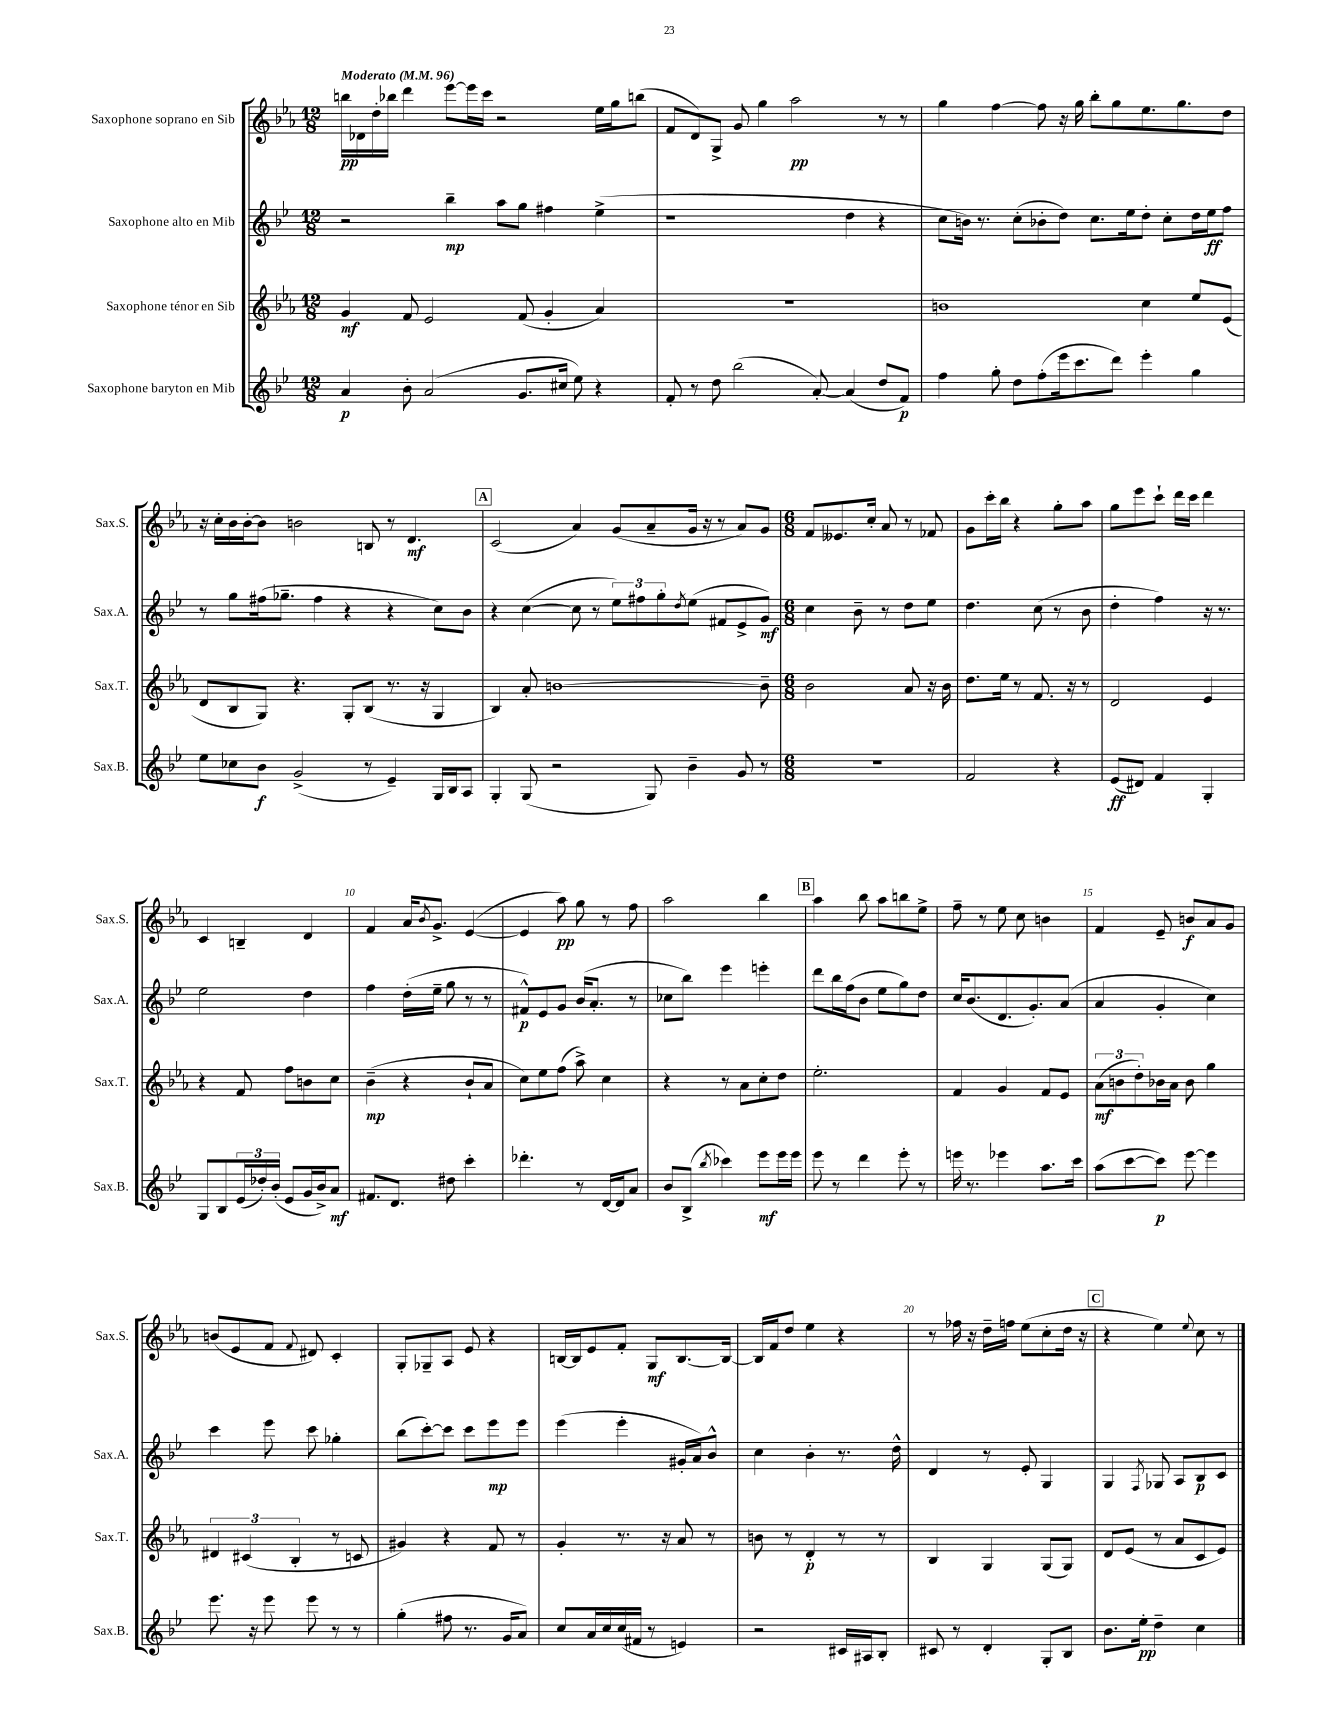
<<
\new StaffGroup <<
\new Staff = "s0" \with { instrumentName = "Saxophone soprano en Sib" shortInstrumentName = "Sax.S." } {
    \clef treble \key ees \major \numericTimeSignature \time 12/8 \tempo "Moderato" 4 = 96
    b''16\pp des'16 d''16-. bes''16 d'''4 ees'''8~ ees'''16 c'''16 r2 ees''16 g''16 b''8( |
    f'8 d'8) g8-> g'8 g''4 aes''2\pp r8 r8 |
    g''4 f''4~ f''8 r16 g''16 bes''8-. g''8 ees''8. g''8. d''8 |
    r16 c''16-. bes'16 bes'16~-. bes'8 b'2 b8 r8 d'4.\mf |
    \mark \markup { \box "A" } c'2( aes'4) g'8( aes'8-- g'16 r16 r8 aes'8) g'8 |
    \numericTimeSignature \time 6/8 f'8 eeses'8. c''16-. aes'8 r8 fes'8 |
    g'8 c'''16-. bes''16 r4 g''8-. aes''8 |
    g''8 ees'''8 c'''8-! d'''16 c'''16 d'''4 |
    c'4 b4-- d'4 |
    f'4 aes'16 \acciaccatura { bes'8 } g'8.-> ees'4~( |
    ees'4 aes''8\pp) g''8 r8 f''8 |
    aes''2 bes''4 |
    \mark \markup { \box "B" } aes''4 bes''8 aes''8 b''8 ees''8-> |
    f''8-- r8 ees''8 c''8 b'4 |
    f'4 ees'8-- b'8\f aes'8 g'8 |
    b'8( ees'8 f'8 \appoggiatura { f'8 } dis'8) c'4-. |
    g8-. ges8-- aes8 ees'8 r4 |
    b16~ b16 ees'8 f'8-. g8\mf b8.~ b16~ |
    b16 f'16 d''8 ees''4 r4 |
    r8 fes''16 r16 d''16-- f''16 ees''8( c''8-. d''16 r16 |
    \mark \markup { \box "C" } r4 ees''4) \appoggiatura { ees''8 } c''8 r8 \bar "|." |
}
\new Staff = "s1" \with { instrumentName = "Saxophone alto en Mib" shortInstrumentName = "Sax.A." } {
    \clef treble \key bes \major \numericTimeSignature \time 12/8
    r2 bes''4--\mp a''8 g''8 fis''4 ees''4->( |
    r1 d''4 r4 |
    c''8 b'16) r8. c''8-.( bes'8-. d''8) c''8. ees''16 d''8-. c''8-. d''16 ees''16\ff f''8 |
    r8 g''8 fis''16( ges''8.-- fis''4 r4 r4 c''8) bes'8 |
    \mark \markup { \box "A" } r4 c''4~( c''8 r8 \tuplet 3/2 { ees''8) fis''8 g''8-. } \acciaccatura { d''8 } ees''8( fis'8 ees'8-> g'8\mf) |
    \numericTimeSignature \time 6/8 c''4 bes'8-- r8 d''8 ees''8 |
    d''4. c''8( r8 bes'8 |
    d''4-. f''4) r16 r8. |
    ees''2 d''4 |
    f''4 d''16-.( ees''16-- g''8 r8 r8 |
    fis'8-^\p) ees'8 g'8 bes'16( a'8.-. r8 |
    ces''8 bes''8) ees'''4 e'''4-. |
    \mark \markup { \box "B" } d'''8 bes''16 f''16( bes'8 ees''8 g''8) d''8 |
    c''16 bes'8.( d'8. g'8.-.) a'8( |
    a'4 g'4-. c''4) |
    c'''4 ees'''8 c'''8 ges''4-. |
    bes''8( c'''8~-.) c'''8 c'''8 ees'''8\mp ees'''8 |
    ees'''4( ees'''4-. gis'16-. a'16) bes'8-^ |
    c''4 bes'4-. r8. d''16-^ |
    d'4 r8 ees'8-. g4 |
    \mark \markup { \box "C" } g4 \acciaccatura { f8 } ges8 a8 bes8\p c'8 \bar "|." |
}
\new Staff = "s2" \with { instrumentName = "Saxophone ténor en Sib" shortInstrumentName = "Sax.T." } {
    \clef treble \key ees \major \numericTimeSignature \time 12/8
    g'4\mf f'8 ees'2 f'8( g'4-. aes'4) |
    R1. |
    b'1 c''4 ees''8 ees'8( |
    d'8 bes8 g8) r4. g8-. bes8( r8. r16 g4 |
    \mark \markup { \box "A" } bes4) aes'8-. b'1~ b'8-- |
    \numericTimeSignature \time 6/8 bes'2 aes'8 r16 bes'16 |
    d''8. ees''16 r8 f'8. r16 r8 |
    d'2 ees'4 |
    r4 f'8 f''8 b'8 c''8 |
    bes'4--\mp( r4 bes'8-! aes'8 |
    c''8) ees''8 f''8( aes''8->) c''4 |
    r4 r8 aes'8 c''8-. d''8 |
    \mark \markup { \box "B" } ees''2.-. |
    f'4 g'4 f'8 ees'8 |
    \tuplet 3/2 { aes'8\mf( b'8 d''8-.) } bes'16 aes'16 bes'8 g''4 |
    \tuplet 3/2 { dis'4 cis'4( bes4-. } r8 c'8 |
    gis'4) r4 f'8 r8 |
    g'4-. r8. r16 aes'8 r8 |
    b'8 r8 d'4-.\p r8 r8 |
    bes4 g4 g8( g8) |
    \mark \markup { \box "C" } d'8 ees'8( r8 aes'8 c'8 ees'8) \bar "|." |
}
\new Staff = "s3" \with { instrumentName = "Saxophone baryton en Mib" shortInstrumentName = "Sax.B." } {
    \clef treble \key bes \major \numericTimeSignature \time 12/8
    a'4\p bes'8-. a'2( g'8. cis''16 ees''8) r4 |
    f'8-. r8 d''8 bes''2( a'8~-.) a'4( d''8 f'8\p) |
    f''4 g''8-. d''8 f''8-.( ees'''16 c'''8. d'''8) ees'''4-. g''4 |
    ees''8 ces''8 bes'8\f g'2->( r8 ees'4--) g16 bes16 a8 |
    \mark \markup { \box "A" } g4-. g8( r2 g8) bes'4-- g'8 r8 |
    \numericTimeSignature \time 6/8 R2. |
    f'2 r4 |
    ees'8\ff( dis'8) f'4 g4-. |
    g8 bes8 \tuplet 3/2 { ees'16( des''16-.) bes'16-.( } ees'8 g'16 bes'16->) a'8\mf |
    fis'8. d'8. dis''8 c'''4-. |
    des'''4.-. r8 d'16~ d'16 a'8 |
    bes'8 bes8->( \acciaccatura { bes''8 } ces'''4) ees'''8\mf ees'''16 ees'''16 |
    \mark \markup { \box "B" } ees'''8 r8 d'''4 ees'''8-. r8 |
    e'''16 r8. ees'''4 a''8. c'''16 |
    a''8( c'''8~ c'''8\p) ees'''8~ ees'''4 |
    ees'''8. r16 ees'''8 ees'''8 r8 r8 |
    g''4-.( fis''8 r8. g'16 a'8) |
    c''8 a'16 c''16 c''16( fis'16 r8 e'4) |
    r2 cis'16 ais16 bes8-. |
    cis'8 r8 d'4-. g8-. bes8 |
    \mark \markup { \box "C" } bes'8. ees''16-.\pp d''4-- c''4 \bar "|." |
}
>>
>>
\layout { \context { \Score \override BarNumber.break-visibility = ##(#f #t #t) barNumberVisibility = #(every-nth-bar-number-visible 5) } }
